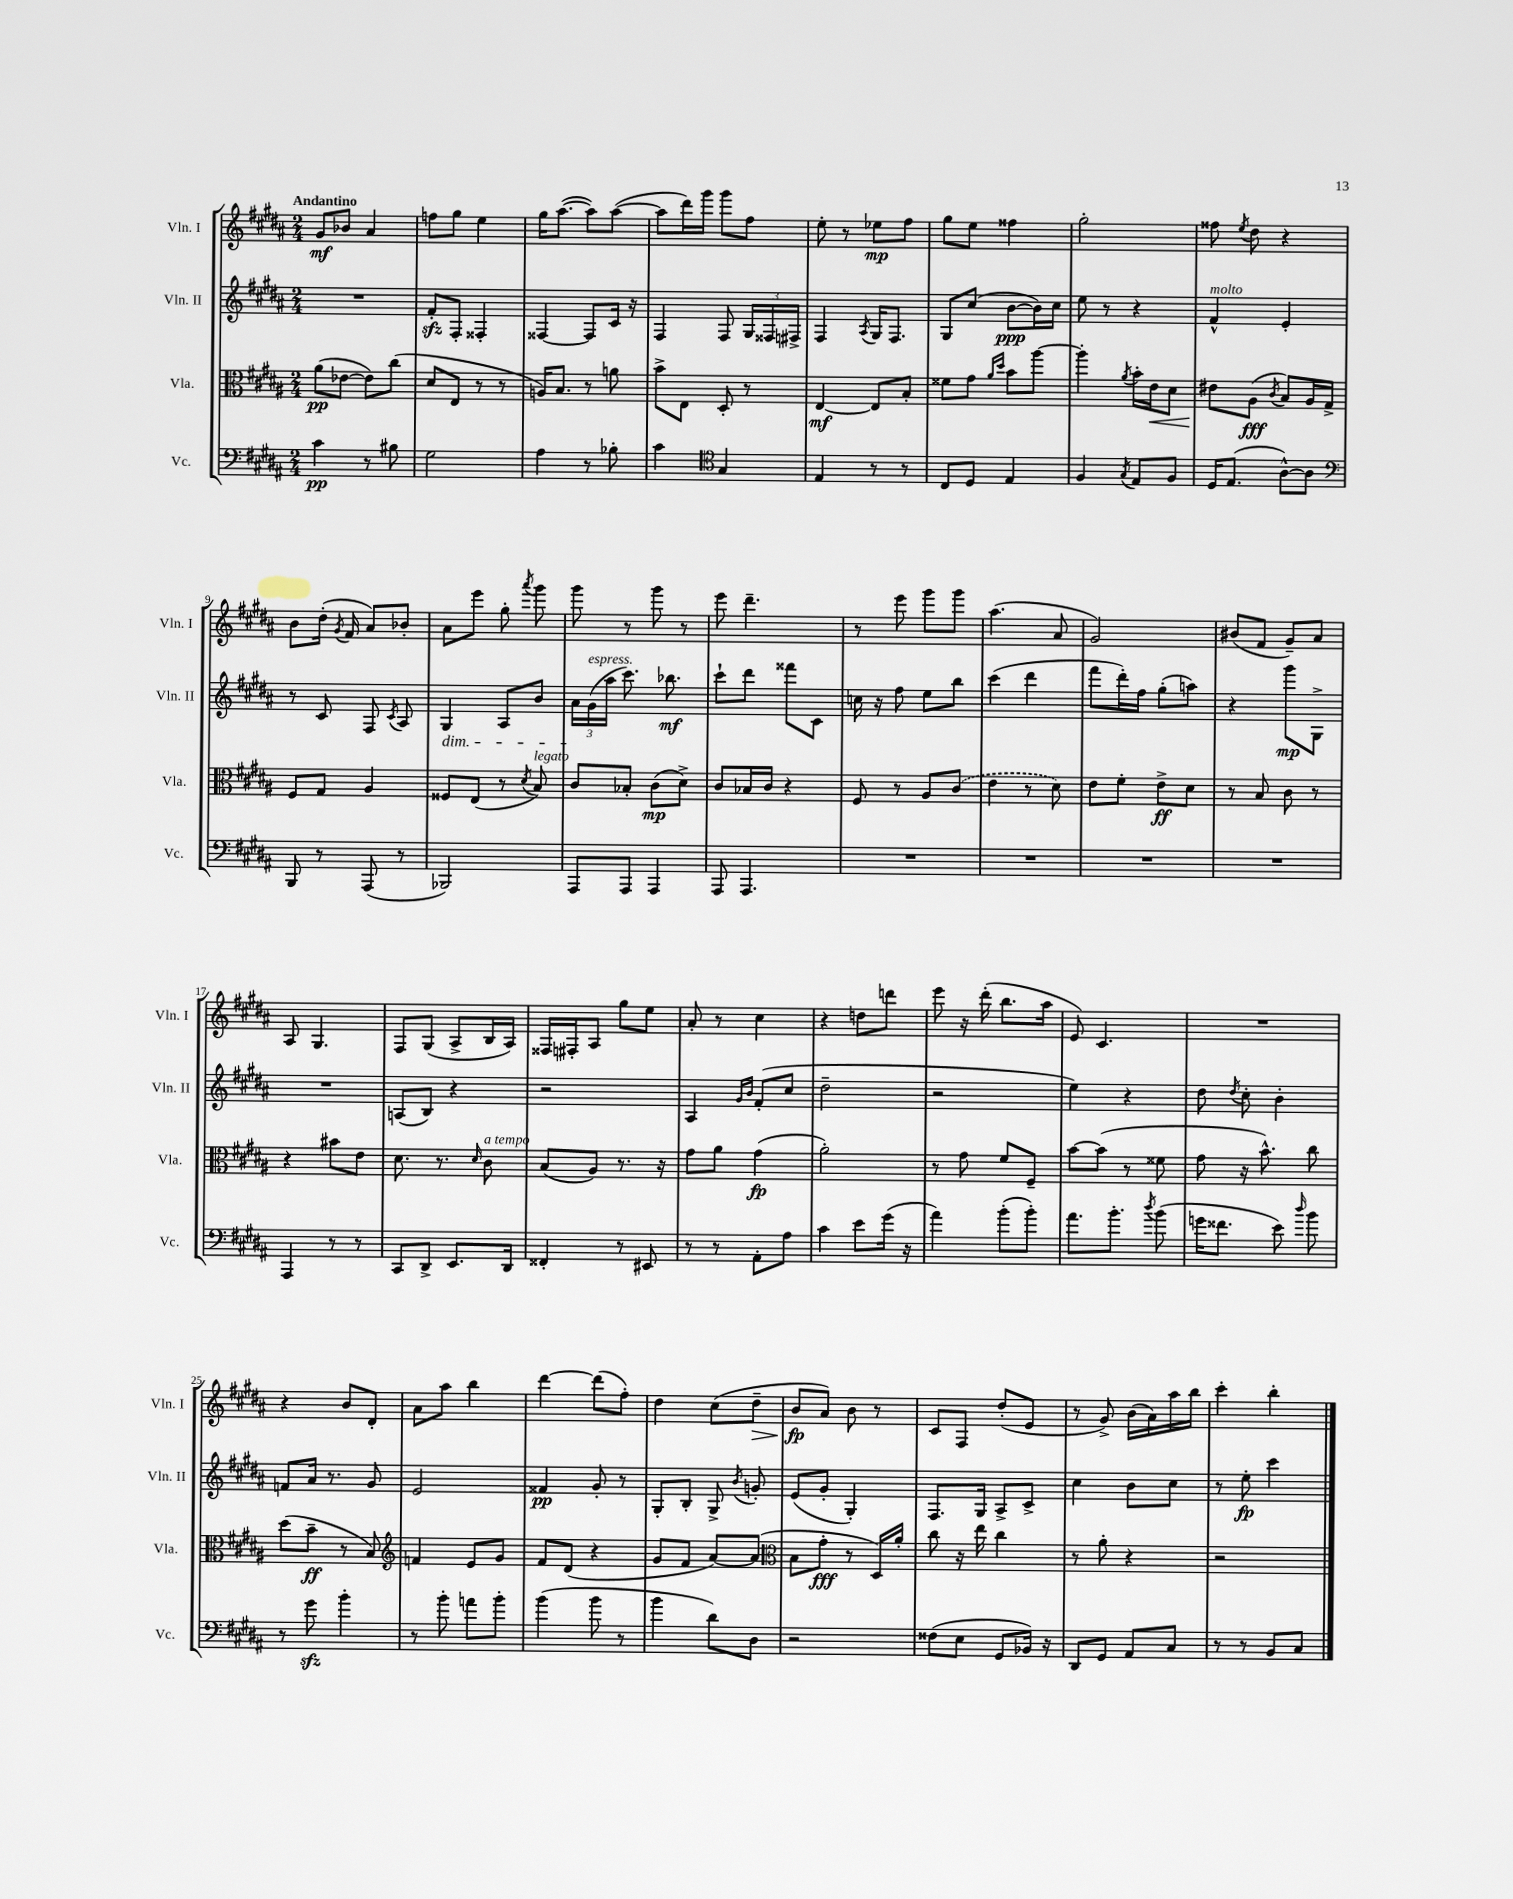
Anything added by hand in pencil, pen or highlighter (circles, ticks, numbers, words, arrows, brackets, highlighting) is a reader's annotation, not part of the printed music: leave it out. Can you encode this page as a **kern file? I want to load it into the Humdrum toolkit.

**kern	**kern	**kern	**kern
*staff4	*staff3	*staff2	*staff1
*clefF4	*clefC3	*clefG2	*clefG2
*k[f#c#g#d#a#]	*k[f#c#g#d#a#]	*k[f#c#g#d#a#]	*k[f#c#g#d#a#]
*M2/4	*M2/4	*M2/4	*M2/4
4c#	(8a#	2r	8g#
.	[8e-	.	8b-
8r	8e-])	.	4a#
8B#	(8cc#	.	.
=	=	=	=
2G#	8d#	8f#'	8ff
.	8E	8F#'	8gg#
.	8r	4F##'	4ee
.	8r	.	.
=	=	=	=
4A#	16A)	[4F##	16gg#
.	8.B	.	([8.aa#
8r	8r	8F##]	8aa#])
8B-'	8a	16c#	([8aa#
.	.	16r	.
=	=	=	=
4c#	8b^	4F#	8aa#]
.	8E	.	16ddd#)
.	.	.	16ggg#
*clefC4	*	*	*
4G#	8D#'	8F#	8ggg#
.	8r	24G#	8ff#
.	.	24F##	.
.	.	24F#^	.
=	=	=	=
4E	[4E	4F#	8ee'
.	.	.	8r
.	.	8qA#	.
8r	8E]	16G#	8ee-
.	.	8.F#	.
8r	8B'	.	8ff#
=	=	=	=
8C#	8f##	8G#	8gg#
8D#	8g#	(8cc#	8ee
.	16qqa#	.	.
.	16qqdd#	.	.
4E	8b	[8b	4ff##
.	[8aa#	16b])	.
.	.	16cc#	.
=	=	=	=
4F#	4aa#']	8ee	2gg#'
.	.	8r	.
8qG#	8qa#	.	.
8E	16b'	4r	.
.	16e	.	.
8F#	8d#	.	.
=	=	=	=
16D#	8e#	4f#^^	8ff##
(8.E	.	.	.
.	.	.	8qee
.	(8A#	.	8dd#
.	8qc#	.	.
[8A#^^)	8B)	4e'	4r
8A#]	16A#	.	.
.	16G#^	.	.
=	=	=	=
*clefF4	*	*	*
8BBB	8F#	8r	8b
8r	8G#	8c#	(16dd#'
.	.	.	8qg#
.	.	.	16f#
(8AAA#	4A#	8F#	8a#)
.	.	8qc#	.
8r	.	8A#	8b-'
=	=	=	=
2BBB-)	8F##	4G#	8a#
.	(8E	.	8eee
.	8r	8A#	8gg#'
.	8qd#	.	8qaaa#
.	8B)	8b	8ggg#
=	=	=	=
8AAA#	8c#	24a#	8ggg#
.	.	(24g#	.
.	.	24aa#	.
8AAA#	8B-'	8.ccc#)	8r
4AAA#	(8c#	.	8ggg#
.	.	8.bb-	.
.	8d#^)	.	8r
=	=	=	=
8AAA#	8c#	8ccc#`	8eee
4.AAA#	16B-	8ddd#	4.ddd#~
.	16c#	.	.
.	4r	8fff##	.
.	.	8c#	.
=	=	=	=
2r	8F#	16cc	8r
.	.	16r	.
.	8r	8ff#	8eee
.	8A#	8ee	8ggg#
.	(8c#	8bb	8ggg#
=	=	=	=
2r	4e	(4ccc#	(4.aa#
.	8r	4ddd#	.
.	8d#)	.	8a#
=	=	=	=
2r	8e	8fff#	2g#)
.	8f#'	16ddd#')	.
.	.	16ff#	.
.	8e^	(8gg#'	.
.	8d#	8aa)	.
=	=	=	=
2r	8r	4r	(8b#
.	8B	.	8f#
.	8c#	8ggg#	8g#~)
.	8r	8G#^	8a#
=	=	=	=
4AAA#	4r	2r	8A#
.	.	.	4.G#
8r	8b#	.	.
8r	8e	.	.
=	=	=	=
8CC#	8.d#	(8A	8F#
8DD#^	.	8B)	(8G#
.	8.r	.	.
8.EE	.	4r	8A#^
.	16qqd#	.	.
.	8c#	.	16B
16DD#	.	.	16A#)
=	=	=	=
4FF##'	(8B	2r	16F##
.	.	.	16F#'
.	8A#)	.	8A#
8r	8.r	.	8gg#
8EE#	.	.	8ee
.	16r	.	.
=	=	=	=
8r	8g#	4A#	8a#'
8r	8a#	.	8r
.	.	16qqg#	.
.	.	16qqb	.
8AA#'	(4g#	(8f#'	4cc#
8A#	.	8cc#	.
=	=	=	=
4c#	2a#')	2dd#~	4r
8e	.	.	8dd
(16g#	.	.	8ddd
16r	.	.	.
=	=	=	=
4a#)	8r	2r	8eee
.	8g#	.	16r
.	.	.	(16ddd#'
(8b'	8f#	.	8.bb
8b')	8F#~	.	.
.	.	.	16aa#
=	=	=	=
8.a#	[8b	4ee)	8e)
.	(8b]	.	4.c#
8.b'	.	.	.
.	8r	4r	.
8qdd#	.	.	.
(8b	8f##	.	.
=	=	=	=
16g	8g#	8dd#	2r
8.f##	.	.	.
.	.	8qdd#	.
.	16r	8cc#'	.
.	8.b^^)	.	.
8e)	.	4b'	.
16qqdd#	.	.	.
8b	8cc#	.	.
=	=	=	=
8r	(8dd#	8f	4r
8g#	8b~	16a#	.
.	.	8.r	.
4b'	8r	.	8b
.	8B)	8g#	8d#'
=	=	=	=
*	*clefG2	*	*
8r	4f	2e	8a#
8b'	.	.	8aa#
8a	8e	.	4bb
8b'	8g#	.	.
=	=	=	=
(4b	8f#	4f##	[4ddd#
.	(8d#	.	.
8b	4r	8g#'	(8ddd#]
8r	.	8r	8ff#')
=	=	=	=
4b	8g#	8G#'	4dd#
.	8f#	8B'	.
8d#)	[8a#)	8G#^	(8cc#
.	.	8qb	.
8D#	(8a#]	8g'	8dd#~
=	=	=	=
*	*clefC3	*	*
2r	8B	(8e	8b
.	8g#'	8g#'	8a#)
.	8r	4G#')	8b
.	16D#)	.	8r
.	16a#'	.	.
=	=	=	=
(8F##	8cc#	8.F#	8c#
8E	16r	.	8F#
.	16ee	16G#	.
8GG#	4cc#	8A#^	(8dd#'
16BB-)	.	8c#^	8e
16r	.	.	.
=	=	=	=
8DD#	8r	4cc#	8r
8GG#	8a#'	.	8g#^)
8AA#	4r	8b	(16b
.	.	.	16a#)
8C#	.	8cc#	16aa#
.	.	.	16bb
=	=	=	=
8r	2r	8r	4ccc#'
8r	.	8ee'	.
8BB	.	4ccc#	4bb'
8C#	.	.	.
==	==	==	==
*-	*-	*-	*-
